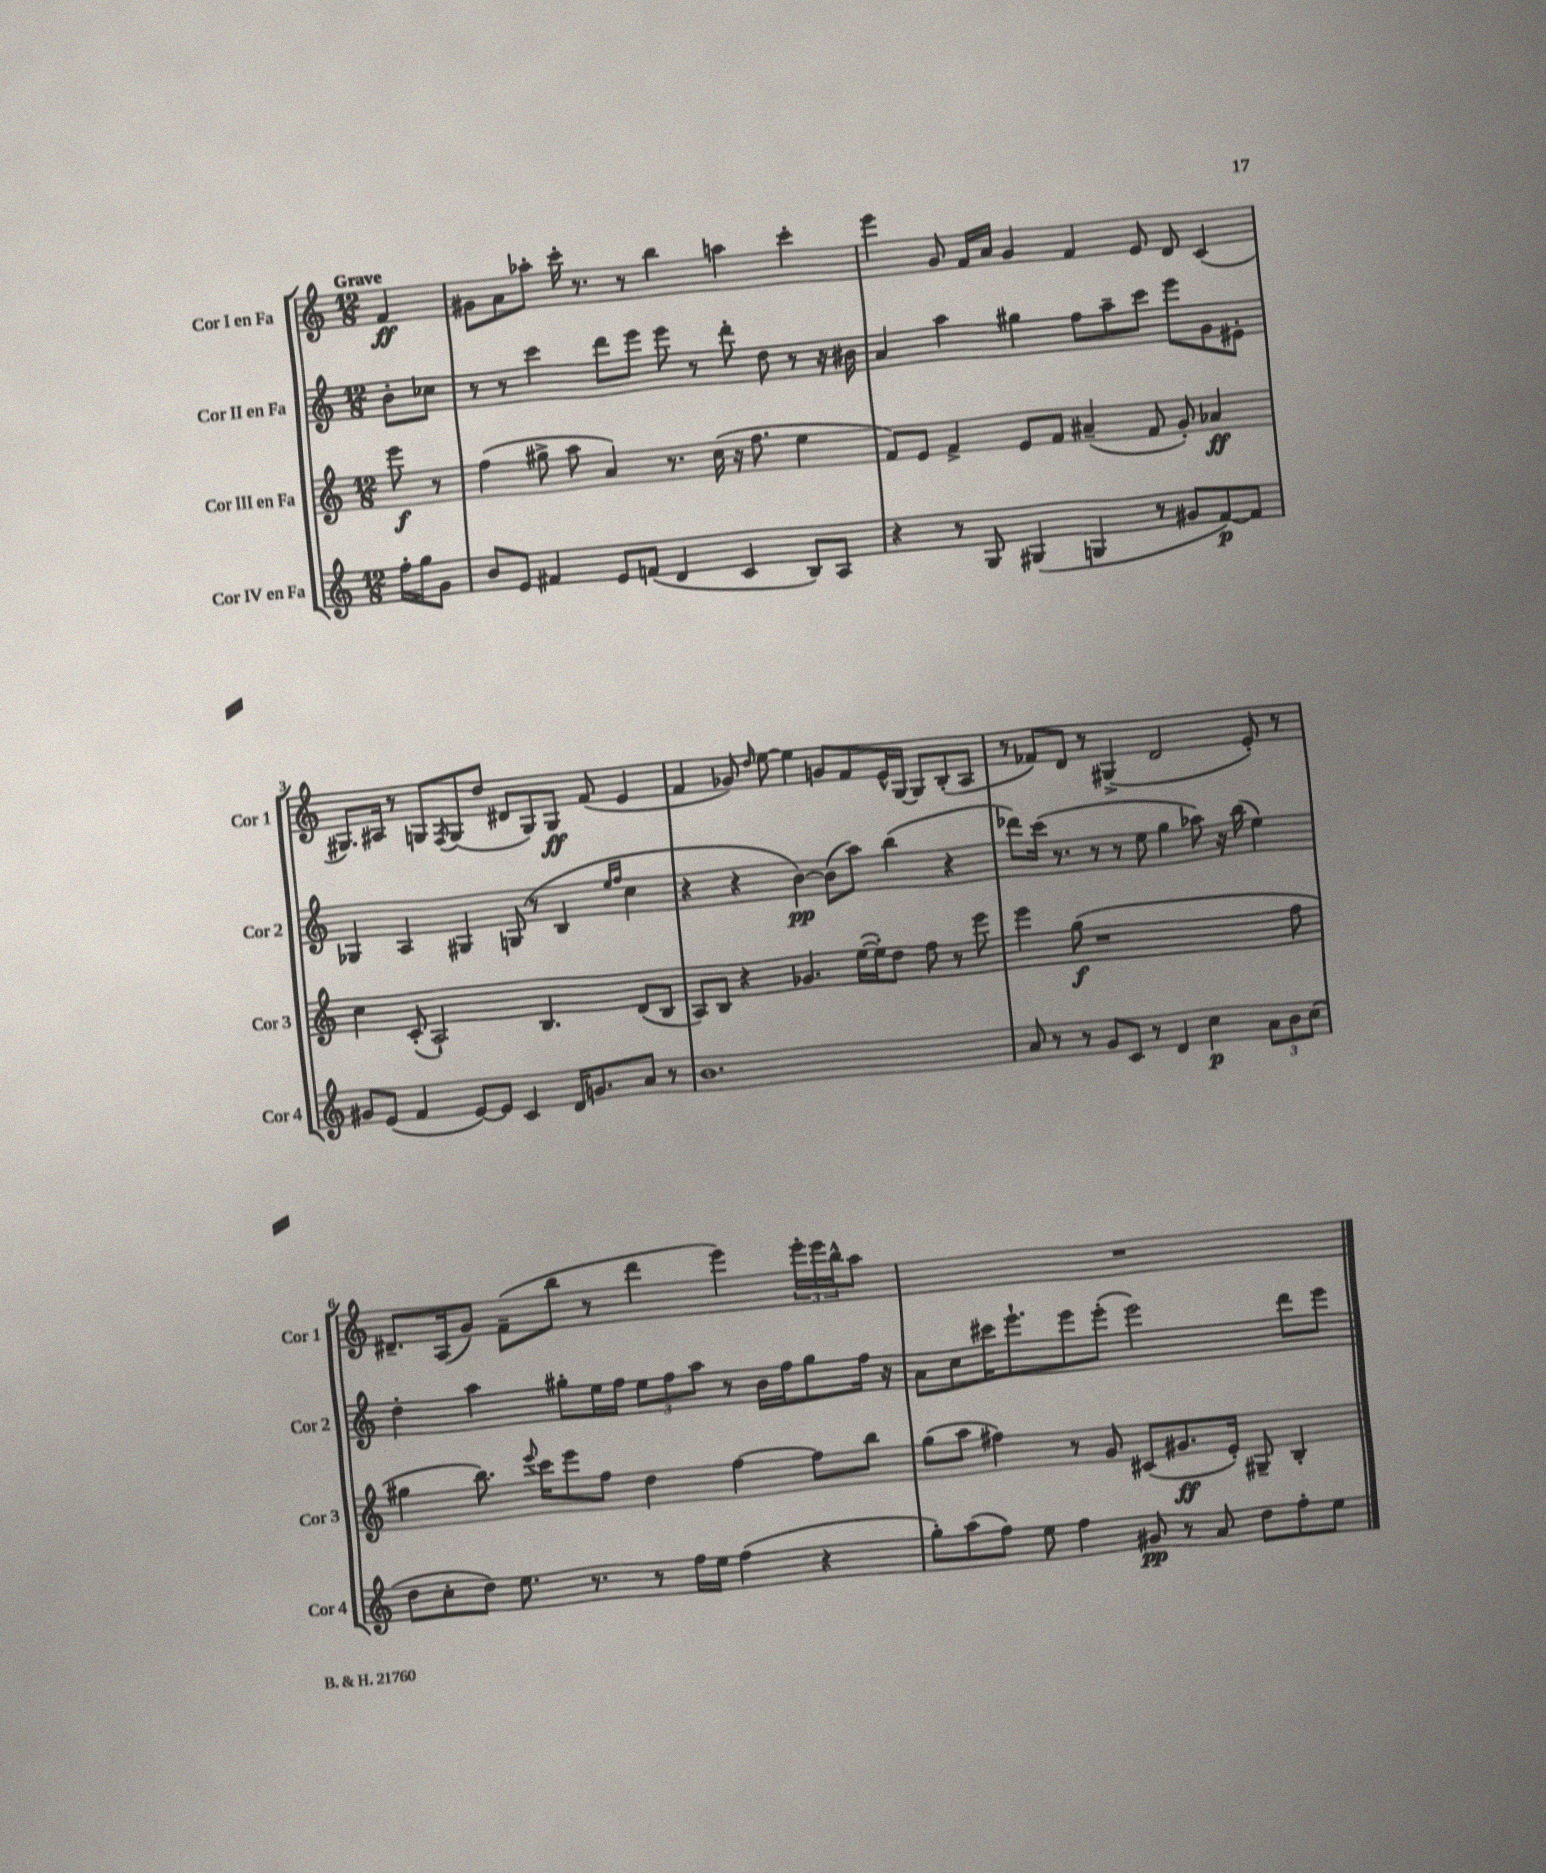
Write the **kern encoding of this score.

**kern	**dynam	**kern	**dynam	**kern	**dynam	**kern	**dynam
*part4	*part4	*part3	*part3	*part2	*part2	*part1	*part1
*staff4	*staff4	*staff3	*staff3	*staff2	*staff2	*staff1	*staff1
*I"Cor IV en Fa	*	*I"Cor III en Fa	*	*I"Cor II en Fa	*	*I"Cor I en Fa	*
*I'Cor 4	*	*I'Cor 3	*	*I'Cor 2	*	*I'Cor 1	*
*clefG2	*	*clefG2	*	*clefG2	*	*clefG2	*
*k[]	*	*k[]	*	*k[]	*	*k[]	*
*M12/8	*	*M12/8	*	*M12/8	*	*M12/8	*
=	=	=	=	=	=	=	=
!	!	!	!	!	!	!LO:TX:a:B:t=Grave	!
16ff'\LL	.	8eee\	f	8b'\L	.	4f/	ff
16gg\J	.	.	.	.	.	.	.
8g\J	.	8r	.	8cc-X\J	.	.	.
=1	=1	=1	=1	=1	=1	=1	=1
8b/L	.	(4ff\	.	8r	.	8g#X\L	.
8e/J	.	.	.	8r	.	8a\	.
4f#X/	.	8gg#X^\	.	4ccc\	.	8aa-X'\J	.
.	.	8aa\	.	.	.	16ccc'\	.
.	.	.	.	.	.	8.r	.
8e/L	.	4a/)	.	8ddd\L	.	.	.
(8fn/J	.	.	.	8eee\J	.	8r	.
4d/	.	8.r	.	8eee\	.	4bb\	.
.	.	.	.	8r	.	.	.
.	.	(16cc\	.	.	.	.	.
4c/	.	16r	.	8ddd'\	.	4aan\	.
.	.	8.ff\	.	.	.	.	.
.	.	.	.	8dd\	.	.	.
8B/L)	.	4ee\	.	8r	.	4ccc'\	.
8A/J	.	.	.	16r	.	.	.
.	.	.	.	16b#X\	.	.	.
=2	=2	=2	=2	=2	=2	=2	=2
4r	.	8f/L)	.	4a/	.	4eee\	.
.	.	8e/J	.	.	.	.	.
8r	.	4f^/	.	4aa\	.	8g/	.
8G/	.	.	.	.	.	16f/LL	.
.	.	.	.	.	.	16a/JJ	.
(4G#X/	.	8e/L	.	4gg#X\	.	4g/	.
.	.	8f/J	.	.	.	.	.
4Gn/	.	(4a#X~/	.	8ff\L	.	4f/	.
.	.	.	.	8aa~\	.	.	.
8r	.	8f/	.	8ccc\J	.	8e/	.
8g#X/L	.	8g'/)	.	8eee\L	.	8d/	.
[8f/)	p	4a-X/	ff	8g\	.	(4c/	.
8f/J]	.	.	.	8e#X'\J	.	.	.
!!LO:LB:g=z
=3	=3	=3	=3	=3	=3	=3	=3
8g#X/L	.	4cc\	.	4G-X/	.	8.G#X/L)	.
(8e/J	.	.	.	.	.	.	.
.	.	.	.	.	.	16A#X/Jk	.
4f/	.	(8c'/	.	4A/	.	8r	.
.	.	2A`/)	.	.	.	8Gn/L	.
.	.	.	.	.	.	8qF/	.
[8e/L)	.	.	.	4G#X/	.	(8G/	.
8e/J]	.	.	.	.	.	8dd/J	.
4c/	.	.	.	(8Gn/	.	8d#X/L	.
.	.	4.B/	.	8r	.	8G/)	.
16d/KL	.	.	.	4B/	.	8G/J	ff
8.gn/	.	.	.	.	.	.	.
.	.	.	.	.	.	(8f/	.
.	.	.	.	16qqee/LL	.	.	.
.	.	.	.	16qqff/JJ	.	.	.
8a/J	.	(8d/L	.	4cc\	.	4e/	.
8r	.	8B/J	.	.	.	.	.
=4	=4	=4	=4	=4	=4	=4	=4
1.b	.	8A/L)	.	4r	.	4f/	.
.	.	8B/J	.	.	.	.	.
.	.	4r	.	4r	.	8g-X/)	.
.	.	.	.	.	.	16qqdd/	.
.	.	.	.	.	.	[8ee\	.
.	.	4.g-X/	.	[4b\)	pp	4ee\]	.
.	.	.	.	(8b\L]	.	8gn/L	.
.	.	([16ee\LL	.	8aa\J)	.	8f/	.
.	.	16ee'\J])	.	.	.	.	.
.	.	8dd\J	.	(4bb\	.	16e^^/L	.
.	.	.	.	.	.	[16G/JJ	.
.	.	8ff\	.	.	.	8G/L]	.
.	.	8r	.	4r	.	(8B'/	.
.	.	8eee\	.	.	.	8A/J	.
=5	=5	=5	=5	=5	=5	=5	=5
8a/	.	4eee\	.	8ddd-X\L)	.	8r	.
8r	.	.	.	(16ccc\Jk	.	8f-X/L)	.
.	.	.	.	8.r	.	.	.
8r	.	(8gg\	f	.	.	8d/J	.
8g/L	.	1r	.	8r	.	8r	.
8c/J	.	.	.	8r	.	(4G#X^/	.
8r	.	.	.	8ee\	.	.	.
4d/	.	.	.	4gg\	.	2d/	.
4cc\	p	.	.	8aa-X\)	.	.	.
.	.	.	.	16r	.	.	.
.	.	.	.	(16bb\	.	.	.
12a\L	.	.	.	4ee\)	.	8e'/)	.
12b\	.	.	.	.	.	.	.
.	.	8ff\	.	.	.	8r	.
(12cc\J	.	.	.	.	.	.	.
!!LO:LB:g=z
=6	=6	=6	=6	=6	=6	=6	=6
8dd\L	.	4gg#X\	.	4dd'\	.	8.d#X~/L	.
8cc'\	.	.	.	.	.	.	.
.	.	.	.	.	.	(16A/k	.
8dd\J)	.	8.bb\)	.	4aa\	.	8g/J)	.
8.ee\	.	.	.	.	.	(8f~\L	.
.	.	8qqeee/	.	.	.	.	.
.	.	16ccc\KL	.	.	.	.	.
.	.	8eee\	.	8gg#X'\L	.	8bb\J	.
8.r	.	.	.	.	.	.	.
.	.	8ff\J	.	16ee\L	.	8r	.
.	.	.	.	16ff\JJ	.	.	.
8r	.	4dd\	.	12ee\L	.	4ddd\	.
.	.	.	.	12ff\	.	.	.
16ff\LL	.	.	.	.	.	.	.
.	.	.	.	12aa\J	.	.	.
16ee\JJ	.	.	.	.	.	.	.
(4ff\	.	[4ff\	.	8r	.	4eee\)	.
.	.	.	.	16b\LL	.	.	.
.	.	.	.	16ff\J	.	.	.
4r	.	8ff\L]	.	8gg#\	.	24eee'\LL	.
.	.	.	.	.	.	24eee\	.
.	.	.	.	.	.	24bb^^\J	.
.	.	8bb\J	.	16ff\Jk	.	8aa\J	.
.	.	.	.	16r	.	.	.
=7	=7	=7	=7	=7	=7	=7	=7
8gg'\L)	.	(8gg\L	.	8a\L	.	1.r	.
(8aa\	.	8aa\J	.	8cc\	.	.	.
8ff\J)	.	4ff#X\)	.	16ccc#X\K	.	.	.
.	.	.	.	8.eee`\	.	.	.
8ee\	.	.	.	.	.	.	.
4ff\	.	8r	.	8eee\	.	.	.
.	.	8g/	.	(8eee'\J	.	.	.
8g#X/	pp	(8c#X/L	.	2eee\)	.	.	.
8r	.	8.g#X/	ff	.	.	.	.
8a/	.	.	.	.	.	.	.
.	.	16e'/Jk)	.	.	.	.	.
8dd\L	.	8G#X~/	.	.	.	.	.
8ff'\	.	4B'/	.	8ddd\L	.	.	.
8ee\J	.	.	.	8eee\J	.	.	.
==	==	==	==	==	==	==	==
*-	*-	*-	*-	*-	*-	*-	*-
